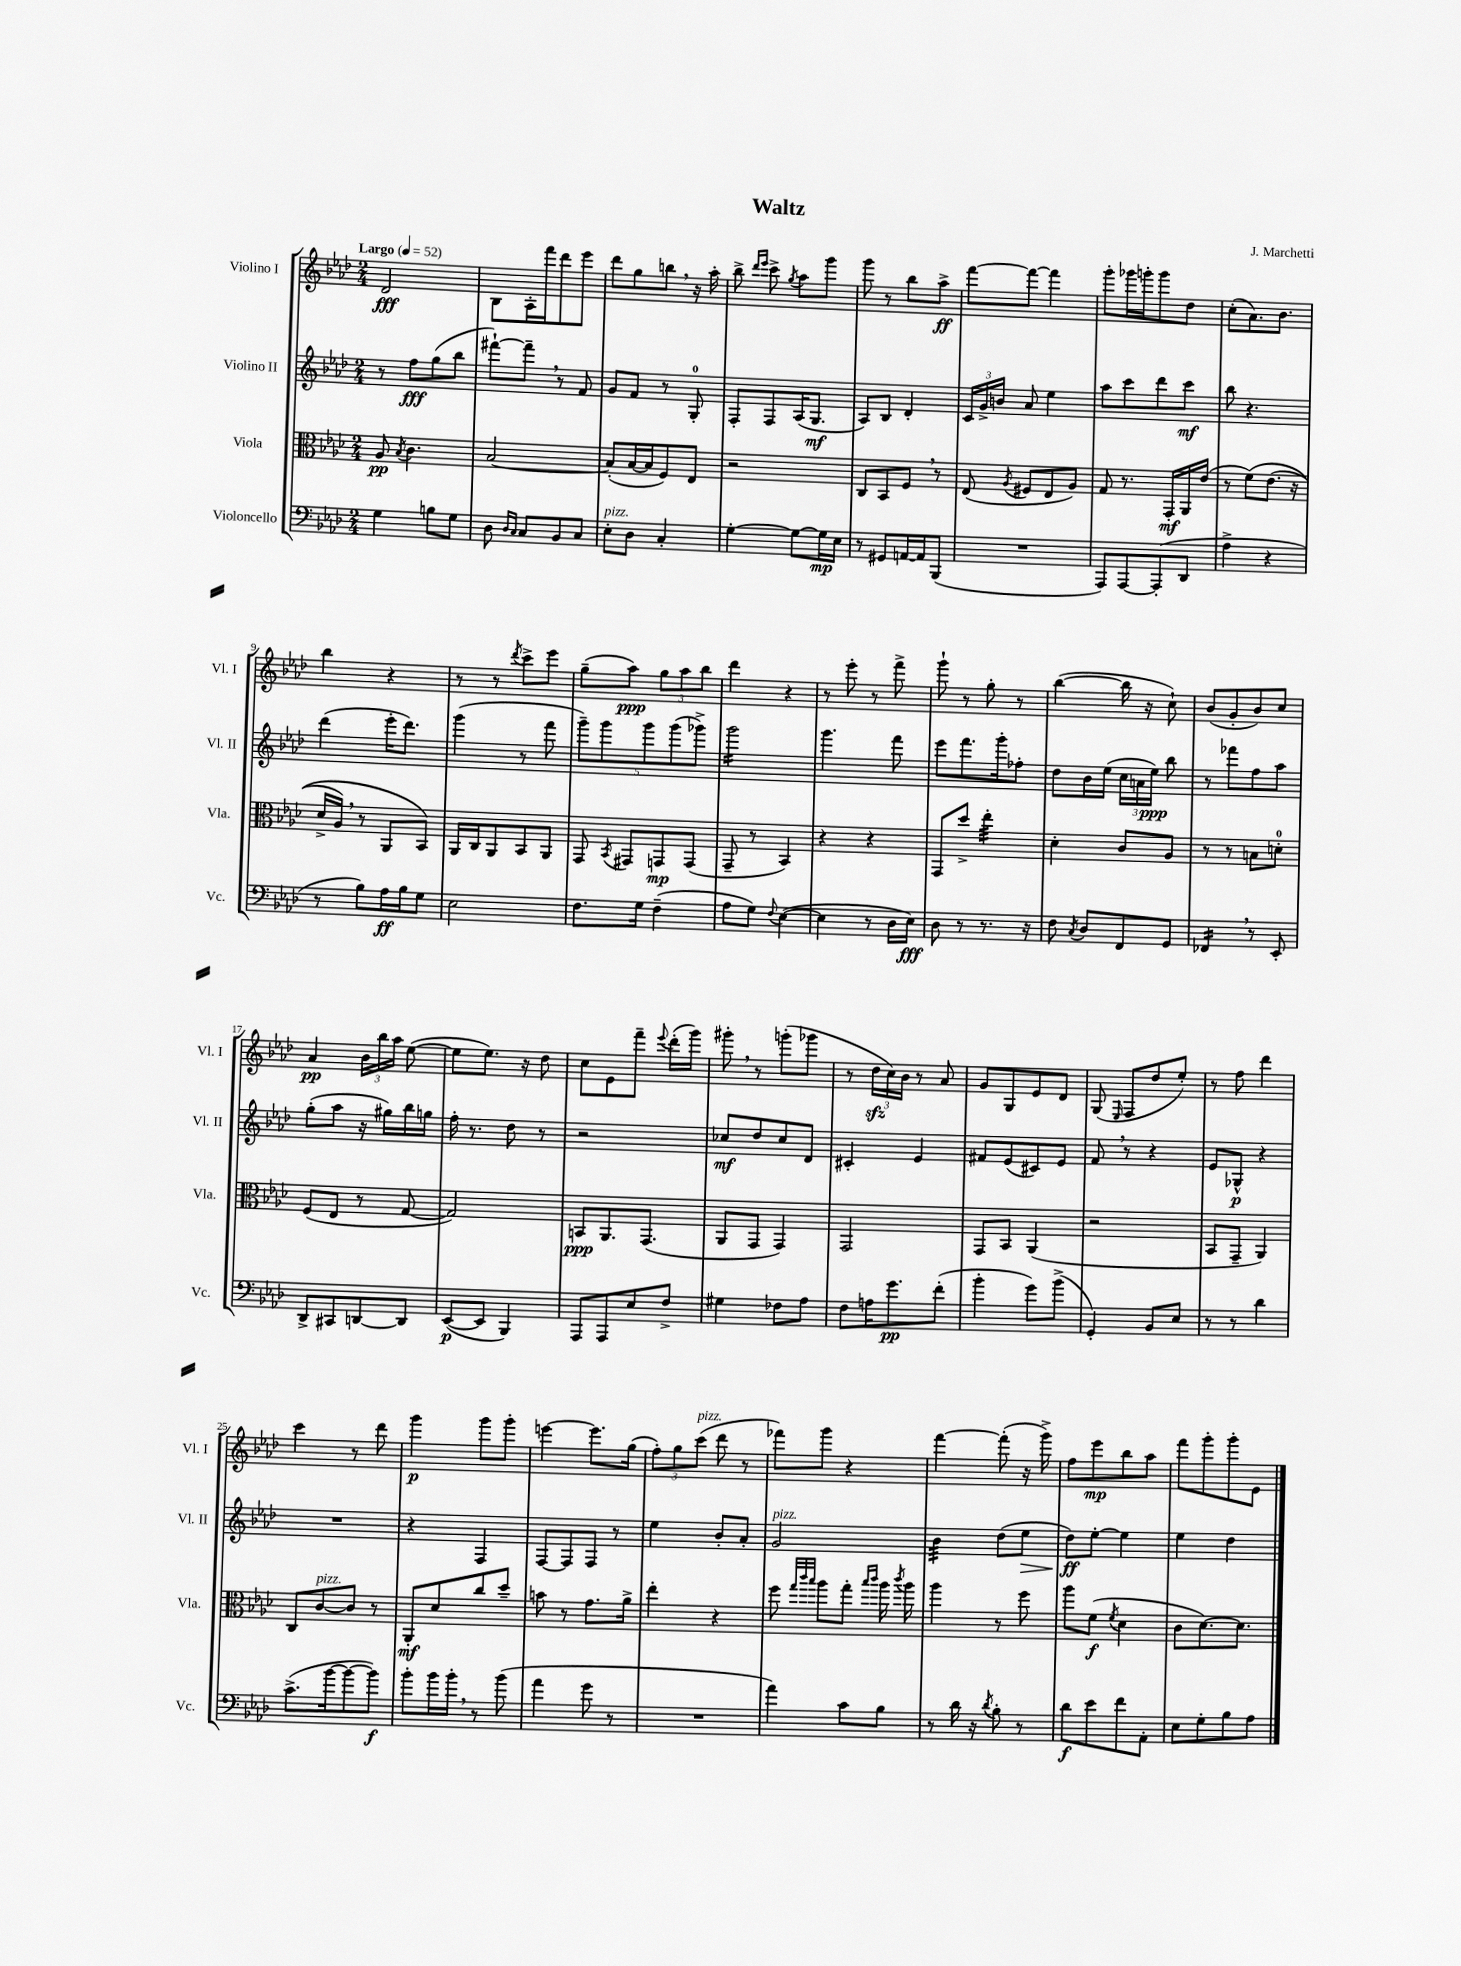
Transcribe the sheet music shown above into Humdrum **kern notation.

**kern	**kern	**kern	**kern
*staff4	*staff3	*staff2	*staff1
*clefF4	*clefC3	*clefG2	*clefG2
*k[b-e-a-d-]	*k[b-e-a-d-]	*k[b-e-a-d-]	*k[b-e-a-d-]
*M2/4	*M2/4	*M2/4	*M2/4
*MM52	*MM52	*MM52	*MM52
4G\	8A-/	8r	2d-/
.	8qB-/	.	.
.	4.c\	8ff\L	.
8B\L	.	(8gg\	.
8G\J	.	8bb-\J	.
=	=	=	=
8D-\	[2B-/	[8fff#`\L)	8B-\L
16qqD-/LL	.	.	.
16qqC/JJ	.	.	.
8C/L	.	8fff#~\]J	16A-'\L
.	.	.	16fff\J
8BB-/	.	8r	8ddd-\
8C/J	.	8f/	8eee-\J
=	=	=	=
8E-'\L	(8B-'/]L	8g/L	8ddd-\L
8D-\J	[16B-/L	8f/J	8gg\
.	16B-/]J	.	.
4C'/	8F/)	8r	8bb\J
.	8E-/J	8G'/	16r
.	.	.	16aa-'\
=	=	=	=
[4G'\	2r	8F'/L	8bb-^\
.	.	.	16qqddd-/LL
.	.	.	16qqeee-/JJ
.	.	8F/	8ccc^\
.	.	.	8qgg/
8G\_L	.	(16A-/K	8aa-\L
.	.	8.G/J	.
16G\]L	.	.	8ggg\J
16E-\JJ	.	.	.
=	=	=	=
8r	8C/L	8A-/L)	8ggg\
8GG#/L	8BB-/	8B-/J	8r
[16AA/L	8F/J	4d-'/	8bb-\L
16AA/]J	.	.	.
(8BBB-/J	8r	.	8aa-^\J
=	=	=	=
2r	(8E-/	24c/LL	[8fff\L
.	.	24g^/	.
.	.	24b/JJ	.
.	8qA-/	.	.
.	8F#/L	8a-/	8fff\_J
.	8E-/	4ee-\	4fff\]
.	8A-/J)	.	.
=	=	=	=
8AAA-/L)	8G/	8aa-\L	8ggg'\L
[8AAA-/	8.r	8ccc\	16ggg-\L
.	.	.	16ggg'\J
(8AAA-'/]	.	8ddd-\	8ggg\
.	16GG'/LL	.	.
8DD-/J	16AA-/	8ccc\J	8dd-\J
.	(16e-/JJ	.	.
=	=	=	=
4A-^\	8r	8bb-\	(8cc'\L
.	&(8f\L)	4.r	8.a-\)
4r	(8.e-\J	.	.
.	.	.	8.b-\J
.	16r	.	.
=	=	=	=
8r	16d-^/LL	(4ddd-\	4bb-\
.	16A-/JJ)	.	.
8B-\L)	8r	.	.
16A-\L	8AA-/L	16eee-'\LK	4r
16B-\J	.	8.ddd-\J)	.
8G\J	8BB-/J&)	.	.
=	=	=	=
2E-\	16AA-/LL	(4ggg\	8r
.	16C/J	.	.
.	8AA-/	.	8r
.	.	.	8qddd-/
.	8BB-/	8r	8ccc^\L
.	8AA-/J	8fff\	8eee-\J
=	=	=	=
8.F\L	8GG/	10ggg~\L)	(8gg~\L
.	.	10ggg\	.
.	8qBB-/	.	.
.	8GG#/L	.	8aa-\J)
16G\Jk	.	.	.
.	.	10ggg\	.
(4F~\	8GG/	.	12gg\L
.	.	(10ggg\	.
.	.	.	12aa-\
.	(8GG/J	.	.
.	.	10ggg-^\J)	.
.	.	.	12bb-\J
=	=	=	=
8A-\L	8GG~/	2ggg\	4ddd-\
8G\J)	8r	.	.
8qqF/	.	.	.
([4E-\	4BB-/)	.	4r
=	=	=	=
4E-\]	4r	4.ggg\	8r
.	.	.	8eee-'\
8r	4r	.	8r
16D-\LL	.	8fff\	8fff^\
16E-\JJ)	.	.	.
=	=	=	=
8D-\	8GG/L	8eee-\L	8ggg`\
8r	8dd-^/J	8.fff\	8r
8.r	4ee-'\	.	8gg'\
.	.	16ggg'\k	.
.	.	8ff-'\J	8r
16r	.	.	.
=	=	=	=
8F\	4d-'\	8dd-\L	([4bb-\
8qC/	.	.	.
8D-/L	.	16b-\L	.
.	.	(16ee-\JJ	.
8FF/	8c/L	24cc\LL	16bb-\]
.	.	24a\	.
.	.	.	16r
.	.	24ee-\JJ)	.
8GG/J	8A-/J	8bb-\	8cc`\)
=	=	=	=
4FF-/	8r	8r	(8b-/L
.	8r	8fff-\L	8g'/
8r	8B\L	8ff\	8b-/)
8EE-'/	8d'\J	8aa-\J	8cc/J
=	=	=	=
8DD-^/L	(8F/L	(8gg'\L	4a-/
8CC#/	8E-/J	8aa-\J	.
[8DD/	8r	16r	24b-\LL
.	.	.	24bb-\
.	.	16gg#\LL)	.
.	.	.	24aa-\JJ
8DD/]J	[8G/	16bb-\	([8ee-\
.	.	16gg\JJ	.
=	=	=	=
([8EE-/L	2G/])	16ff'\	8ee-\]L
.	.	8.r	.
8EE-/]J	.	.	8.ee-\J)
4BBB-/)	.	8dd-\	.
.	.	.	16r
.	.	8r	8dd-\
=	=	=	=
8AAA-/L	8BB/L	2r	8cc\L
8AAA-/	8.AA-/	.	8e-\
8E-/	.	.	8fff~\J
.	(8.GG/J	.	.
.	.	.	8qqeee-/
8F^/J	.	.	(16ddd-'\LL
.	.	.	16ggg\JJ)
=	=	=	=
4G#\	8AA-/L	8cc-/L	8ggg#'\
.	8GG/J	8dd-/	8r
8F-\L	4GG/)	8cc-/	(8ggg'\L
8A-\J	.	8d-/J	8ggg-\J
=	=	=	=
8F\L	2GG/	4c#'/	8r
16A\K	.	.	24dd-\LL
.	.	.	24cc\)
8.g\	.	.	.
.	.	.	24b-\JJ
.	.	4e-/	8r
(8f'\J	.	.	8a-/
=	=	=	=
4b-'\	8GG/L	8f#/L	8g/L
.	8BB-/J	(8e-/	8G/
8g\L)	(4AA-/	8c#/)	8e-/
(8b-^\J	.	8e-/J	8d-/J
=	=	=	=
4GG'/)	2r	8f/	(8G/
.	.	.	16qqE-/
.	.	8r	8F/L
8BB-/L	.	4r	8dd-/
8E-/J	.	.	8ee-'/J)
=	=	=	=
8r	8BB-/L	8e-/L	8r
8r	8GG~/J	8G-^^/J	8ff\
4d-\	4AA-/)	4r	4ddd-\
=	=	=	=
(8.c^\L	8C/L	2r	4ccc\
.	[8c/	.	.
[16b-\k	.	.	.
8b-\_	8c/]J	.	8r
8b-\]J)	8r	.	8ddd-\
=	=	=	=
8b-'\L	8AA-'/L	4r	4ggg\
16b-\L	8d-/	.	.
16b-'\JJ	.	.	.
8r	8cc/	4F/	8ggg\L
(8b-\	8dd-~/J	.	8ggg'\J
=	=	=	=
4a-\	8b\	[8F/L	[4eee\
.	8r	8F/]	.
8g\	8.g\L	8F/J	8.eee\]L
8r	.	8r	.
.	16a-^\Jk	.	(16gg\Jk
=	=	=	=
2r	4ee-'\	4ee-\	12ff'\L)
.	.	.	12gg\
.	.	.	(12ccc\J
.	4r	8b-'/L	8ddd-\
.	.	8a-'/J	8r
=	=	=	=
4a-\)	8ff\	2g/	8fff-\L)
.	32qqgg/LLL	.	.
.	32qqccc/	.	.
.	32qqbb-/JJJ	.	.
.	8aa-\L	.	8ggg\J
8c\L	8gg'\J	.	4r
.	16qqbb-/LL	.	.
.	16qqccc/JJ	.	.
8B-\J	16aa-\	.	.
.	8qccc/	.	.
.	16aa-\	.	.
=	=	=	=
8r	4aa-\	4b-\	[4fff\
16d-\	.	.	.
16r	.	.	.
8qd-/	.	.	.
8B-'\	8r	(8dd-\L	(8fff'\]
8r	8ff\	8ee-\J	16r
.	.	.	16ggg^\)
=	=	=	=
8d-\L	8aa-\L	8dd-\L)	8ff\L
8e-\	(8f\J	[8ee-'\J	8eee-\
.	8qf/	.	.
8f\	4d-\	4ee-\]	8bb-\
8AA-'\J	.	.	8aa-\J
=	=	=	=
8E-\L	8c\L	4ee-\	8fff\L
8G'\	[8.d-\)	.	8ggg'\
8B-\	.	4dd-\	8ggg'\
.	8.d-\]J	.	.
8A-\J	.	.	8e-\J
==	==	==	==
*-	*-	*-	*-
